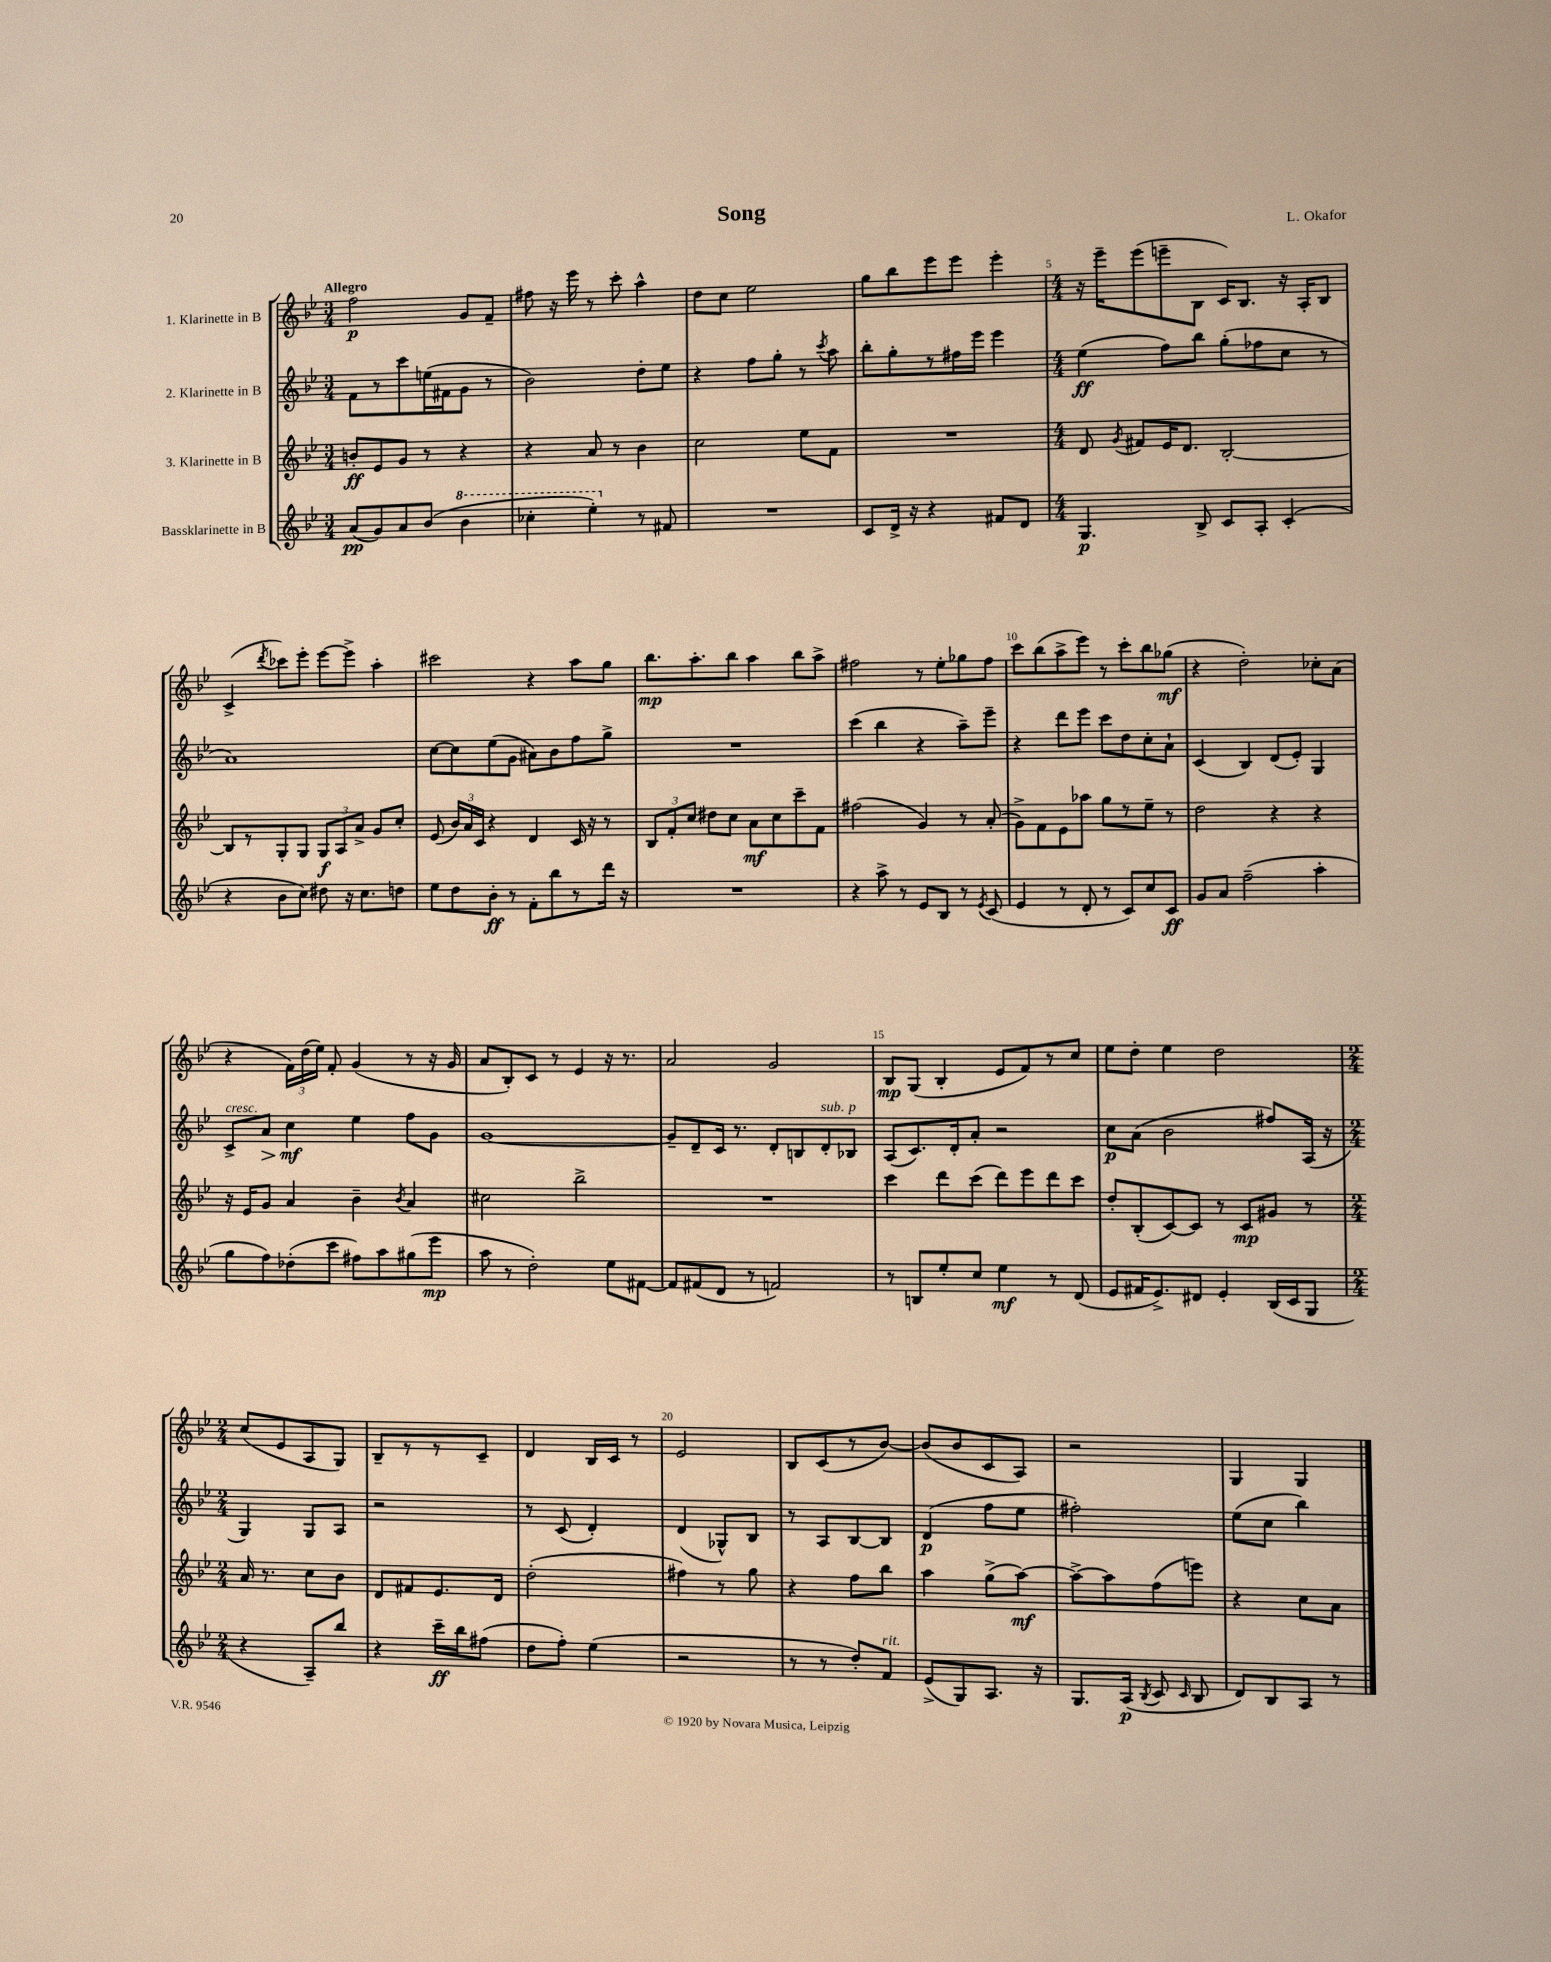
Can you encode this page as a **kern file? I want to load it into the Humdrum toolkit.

**kern	**dynam	**kern	**dynam	**kern	**dynam	**kern	**dynam
*part4	*part4	*part3	*part3	*part2	*part2	*part1	*part1
*staff4	*staff4	*staff3	*staff3	*staff2	*staff2	*staff1	*staff1
*I"Bassklarinette in B	*	*I"3. Klarinette in B	*	*I"2. Klarinette in B	*	*I"1. Klarinette in B	*
*clefG2	*	*clefG2	*	*clefG2	*	*clefG2	*
*k[b-e-]	*	*k[b-e-]	*	*k[b-e-]	*	*k[b-e-]	*
*M3/4	*	*M3/4	*	*M3/4	*	*M3/4	*
=1	=1	=1	=1	=1	=1	=1	=1
!	!	!	!	!	!	!LO:TX:a:B:t=Allegro	!
(8a/L	pp	8bn'/L	ff	8f\L	.	2ff\	p
8g/)	.	8e-/	.	8r	.	.	.
8a/	.	8g/J	.	8ccc\	.	.	.
(8b-/J	.	8r	.	(16een\L	.	.	.
.	.	.	.	16f#X\J	.	.	.
*8va	*	*	*	*	*	*	*
4bb-\	.	4r	.	8g\J	.	8g/L	.
.	.	.	.	8r	.	8f~/J	.
=2	=2	=2	=2	=2	=2	=2	=2
4ccc-X'\	.	4r	.	2b-\)	.	8ff#X\	.
.	.	.	.	.	.	16r	.
.	.	.	.	.	.	16eee-\	.
4eee-'\)	.	8a/	.	.	.	8r	.
.	.	8r	.	.	.	8ccc'\	.
*X8va	*	*	*	*	*	*	*
8r	.	4b-\	.	8dd'\L	.	4aa^^\	.
8f#X/	.	.	.	8ee-\J	.	.	.
=3	=3	=3	=3	=3	=3	=3	=3
2.r	.	2cc\	.	4r	.	8dd\L	.
.	.	.	.	.	.	8cc\J	.
.	.	.	.	8ff\L	.	2ee-\	.
.	.	.	.	8gg'\J	.	.	.
.	.	8ee-\L	.	8r	.	.	.
.	.	.	.	8qccc/	.	.	.
.	.	8f\J	.	8aa\	.	.	.
=4	=4	=4	=4	=4	=4	=4	=4
8c/L	.	2.r	.	8bb-'\L	.	8gg\L	.
16d^/Jk	.	.	.	8gg'\	.	8bb-\	.
16r	.	.	.	.	.	.	.
4r	.	.	.	8r	.	8eee-\	.
.	.	.	.	16ff#X\L	.	8eee-\J	.
.	.	.	.	16eee-\JJ	.	.	.
8f#X/L	.	.	.	4eee-\	.	4eee-'\	.
8d/J	.	.	.	.	.	.	.
=5	=5	=5	=5	=5	=5	=5	=5
*M4/4	*	*M4/4	*	*M4/4	*	*M4/4	*
4.G/	p	8d/	.	(4ee-\	ff	16r	.
.	.	.	.	.	.	16eee-~\KL	.
.	.	8qg/	.	.	.	.	.
.	.	8f#X/L	.	.	.	(8eee-\	.
.	.	16e-/K	.	8ff\L)	.	8eeen~\	.
.	.	8.d/J	.	.	.	.	.
8B-^/	.	.	.	8bb-\J	.	8B-\J	.
8c/L	.	[2B-'/	.	(8gg'\L	.	16c/KL)	.
.	.	.	.	.	.	8.B-/J	.
8A'/J	.	.	.	8ff-X\	.	.	.
(4c'/	.	.	.	8cc\J	.	16r	.
.	.	.	.	.	.	16A'/KL	.
.	.	.	.	8r	.	8B-/J	.
!!LO:LB:g=z
=6	=6	=6	=6	=6	=6	=6	=6
4r	.	8B-/L]	.	1a)	.	(4c^/	.
.	.	8r	.	.	.	.	.
.	.	.	.	.	.	8qddd/	.
8b-\L	.	8G'/	.	.	.	8ccc-X\L)	.
8cc\J)	.	8G/J	.	.	.	8eee-'\J	.
8dd#X\	.	12G/L	f	.	.	[8eee-\L	.
.	.	12A/	.	.	.	.	.
16r	.	.	.	.	.	8eee-^\J]	.
.	.	12a^/J	.	.	.	.	.
8.cc\L	.	.	.	.	.	.	.
.	.	8g/L	.	.	.	4aa'\	.
8ddn\J	.	8cc'/J	.	.	.	.	.
=7	=7	=7	=7	=7	=7	=7	=7
8ee-\L	.	(8e-/	.	[8cc\L	.	2ccc#X\	.
8dd\	.	24b-/LL)	.	8cc\]	.	.	.
.	.	24a/	.	.	.	.	.
.	.	24c/JJ	.	.	.	.	.
8b-'\J	ff	4r	.	(8ee-\	.	.	.
8r	.	.	.	8g\J	.	.	.
8f'\L	.	4d/	.	8a#X\L)	.	4r	.
8bb-\	.	.	.	8b-\	.	.	.
8r	.	16c/	.	8ff\	.	8aa\L	.
.	.	16r	.	.	.	.	.
16ddd\Jk	.	8r	.	8gg^\J	.	8gg\J	.
16r	.	.	.	.	.	.	.
=8	=8	=8	=8	=8	=8	=8	=8
1r	.	12B-/L	.	1r	.	8.bb-\L	mp
.	.	12f'/	.	.	.	.	.
.	.	12cc/J	.	.	.	.	.
.	.	.	.	.	.	8.aa'\	.
.	.	8dd#X\L	.	.	.	.	.
.	.	8cc\J	.	.	.	8bb-\J	.
.	.	8a\L	mf	.	.	4aa\	.
.	.	8cc\	.	.	.	.	.
.	.	8ccc~\	.	.	.	8bb-\L	.
.	.	8f\J	.	.	.	8aa^\J	.
=9	=9	=9	=9	=9	=9	=9	=9
4r	.	(2ff#X\	.	(4ccc\	.	2ff#X\	.
8aa^\	.	.	.	4bb-\	.	.	.
8r	.	.	.	.	.	.	.
8e-/L	.	4g/)	.	4r	.	8r	.
8B-/J	.	.	.	.	.	8ee-'\L	.
8r	.	8r	.	8aa~\L)	.	8gg-X\	.
8qe-/	.	.	.	.	.	.	.
(8c/	.	(8a'/	.	8eee-~\J	.	8ff#\J	.
=10	=10	=10	=10	=10	=10	=10	=10
4e-/	.	8g^\L)	.	4r	.	8ccc\L	.
.	.	8f\	.	.	.	(8bb-\	.
8r	.	8e-\	.	8ddd\L	.	8aa^\	.
8d'/	.	8aa-X\J	.	8eee-\J	.	8eee-\J)	.
8r	.	8gg\L	.	8ccc\L	.	8r	.
8c/L)	.	8r	.	8dd\	.	8ccc'\L	.
8cc/	.	8ee-~\J	.	8cc'\	.	8bb-\	.
8c/J	ff	8r	.	8a`\J	.	(8gg-X\J	mf
=11	=11	=11	=11	=11	=11	=11	=11
8g/L	.	2dd\	.	(4c/	.	4r	.
8a/J	.	.	.	.	.	.	.
(2ff~\	.	.	.	4B-/)	.	2dd'\)	.
.	.	4r	.	(8d/L	.	.	.
.	.	.	.	8e-'/J)	.	.	.
4aa'\	.	4r	.	4G/	.	8cc-X'\L	.
.	.	.	.	.	.	(8a\J	.
!!LO:LB:g=z
=12	=12	=12	=12	=12	=12	=12	=12
!	!	!	!	!LO:TX:a:i:t=cresc.	!	!	!
8gg\L	.	16r	.	8c^/L	.	4r	.
.	.	16e-/KL	.	.	.	.	.
!	!	!	!	!	!LO:HP:b	!	!
8ff\)	.	8g/J	.	8a/J	>	.	.
(8dd-X'\	.	4a/	.	4cc\	mf	24f\LL)	.
.	.	.	.	.	.	(24dd\	.
.	.	.	.	.	.	24ee-\JJ)	.
8ccc\J	.	.	.	.	.	8f'/	.
8ff#X\L)	.	4b-~\	.	4ee-\	]	(4g/	.
8aa\	.	.	.	.	.	.	.
.	.	8qb-/	.	.	.	.	.
(8gg#X\	.	4a/	.	8ff\L	.	8r	.
8eee-\J	mp	.	.	8g\J	.	16r	.
.	.	.	.	.	.	16g/	.
=13	=13	=13	=13	=13	=13	=13	=13
8aa\	.	2cc#X\	.	[1g	.	8a/L	.
8r	.	.	.	.	.	8B-'/)	.
2dd'\)	.	.	.	.	.	8c/J	.
.	.	.	.	.	.	8r	.
.	.	2bb-^\	.	.	.	4e-/	.
8ee-\L	.	.	.	.	.	16r	.
.	.	.	.	.	.	8.r	.
[8f#X\J	.	.	.	.	.	.	.
=14	=14	=14	=14	=14	=14	=14	=14
8f#/L]	.	1r	.	8g~/L]	.	2a/	.
(8f#X/	.	.	.	8d~/	.	.	.
8d/J	.	.	.	16c/Jk	.	.	.
.	.	.	.	8.r	.	.	.
8r	.	.	.	.	.	.	.
2fn/)	.	.	.	8d'/L	.	2g/	.
.	.	.	.	8Bn/	.	.	.
!	!	!	!	!LO:TX:a:i:t=sub. p	!	!	!
.	.	.	.	8d'/	.	.	.
.	.	.	.	8B-X/J	.	.	.
=15	=15	=15	=15	=15	=15	=15	=15
8r	.	4ccc\	.	(8A/L	.	8B-/L	mp
8Bn/L	.	.	.	8.c/)	.	(8G/J	.
8ee-'/	.	8ddd\L	.	.	.	4B-'/	.
.	.	.	.	16d'/k	.	.	.
8cc/J	.	(8ccc\J	.	8a'/J	.	.	.
4ee-\	mf	8ddd\L)	.	2r	.	8e-/L	.
.	.	8eee-\	.	.	.	8f/)	.
8r	.	8ddd\	.	.	.	8r	.
(8d/	.	8ccc\J	.	.	.	8cc/J	.
=16	=16	=16	=16	=16	=16	=16	=16
8e-/L	.	8dd'/L	.	8cc\L	p	8ee-\L	.
16f#X/K	.	(8B-'/	.	(8a\J	.	8dd'\J	.
8.e-^/)	.	.	.	.	.	.	.
.	.	[8c/)	.	2b-\	.	4ee-\	.
8d#X/J	.	8c/J]	.	.	.	.	.
4e-'/	.	8r	.	.	.	2dd\	.
.	.	8c/L	mp	.	.	.	.
(16B-/LL	.	8g#X/J	.	8ff#X/L)	.	.	.
16c/J	.	.	.	.	.	.	.
8G/J	.	8r	.	(16A/Jk	.	.	.
.	.	.	.	16r	.	.	.
!!LO:LB:g=z
=17	=17	=17	=17	=17	=17	=17	=17
*M2/4	*	*M2/4	*	*M2/4	*	*M2/4	*
4r	.	16a/	.	4G/)	.	(8cc/L	.
.	.	8.r	.	.	.	.	.
.	.	.	.	.	.	8e-/	.
8A~/L)	.	8cc\L	.	8G/L	.	8A/	.
8bb-/J	.	8b-\J	.	8A/J	.	8G/J)	.
=18	=18	=18	=18	=18	=18	=18	=18
4r	.	8d/L	.	2r	.	8B-~/L	.
.	.	8f#X/	.	.	.	8r	.
16ccc~\LL	ff	8.e-/	.	.	.	8r	.
16bb-\J	.	.	.	.	.	.	.
(8ff#X\J	.	.	.	.	.	8c~/J	.
.	.	16d/Jk	.	.	.	.	.
=19	=19	=19	=19	=19	=19	=19	=19
8dd\L	.	(2dd'\	.	8r	.	4d/	.
8ff'\J)	.	.	.	(8c/	.	.	.
(4ee-\	.	.	.	4d'/)	.	16B-/LL	.
.	.	.	.	.	.	16c/JJ	.
.	.	.	.	.	.	8r	.
=20	=20	=20	=20	=20	=20	=20	=20
2r	.	4ff#X\)	.	(4d/	.	2e-/	.
.	.	8r	.	8G-X^^/L)	.	.	.
.	.	8gg\	.	8B-/J	.	.	.
=21	=21	=21	=21	=21	=21	=21	=21
8r	.	4r	.	8r	.	8B-/L	.
8r	.	.	.	8A/L	.	(8c/	.
8dd'/L)	.	8ff\L	.	[8B-/	.	8r	.
!LO:TX:a:i:t=rit.	!	!	!	!	!	!	!
8f/J	.	8bb-\J	.	8B-/J]	.	[8b-/J)	.
=22	=22	=22	=22	=22	=22	=22	=22
(8e-^/L	.	4aa\	.	(4d/	p	(8b-/L]	.
8G/)	.	.	.	.	.	8b-/	.
8.A/J	.	(8gg^\L	.	8ff\L	.	8c/	.
.	.	[8aa\J)	mf	8ee-\J	.	8A/J)	.
16r	.	.	.	.	.	.	.
=23	=23	=23	=23	=23	=23	=23	=23
8.G/L	.	8aa^\L_	.	2ff#X'\)	.	2r	.
.	.	8aa\]	.	.	.	.	.
(16A/Jk	p	.	.	.	.	.	.
8qB-/	.	.	.	.	.	.	.
8c/	.	(8ff\	.	.	.	.	.
16qqc/	.	.	.	.	.	.	.
8B-/	.	8eeen\J)	.	.	.	.	.
=24	=24	=24	=24	=24	=24	=24	=24
8d/L)	.	4r	.	(8ee-\L	.	4G/	.
8B-/	.	.	.	8cc\J	.	.	.
8A/J	.	8cc\L	.	4bb-\)	.	4G/	.
8r	.	8a\J	.	.	.	.	.
==	==	==	==	==	==	==	==
*-	*-	*-	*-	*-	*-	*-	*-
